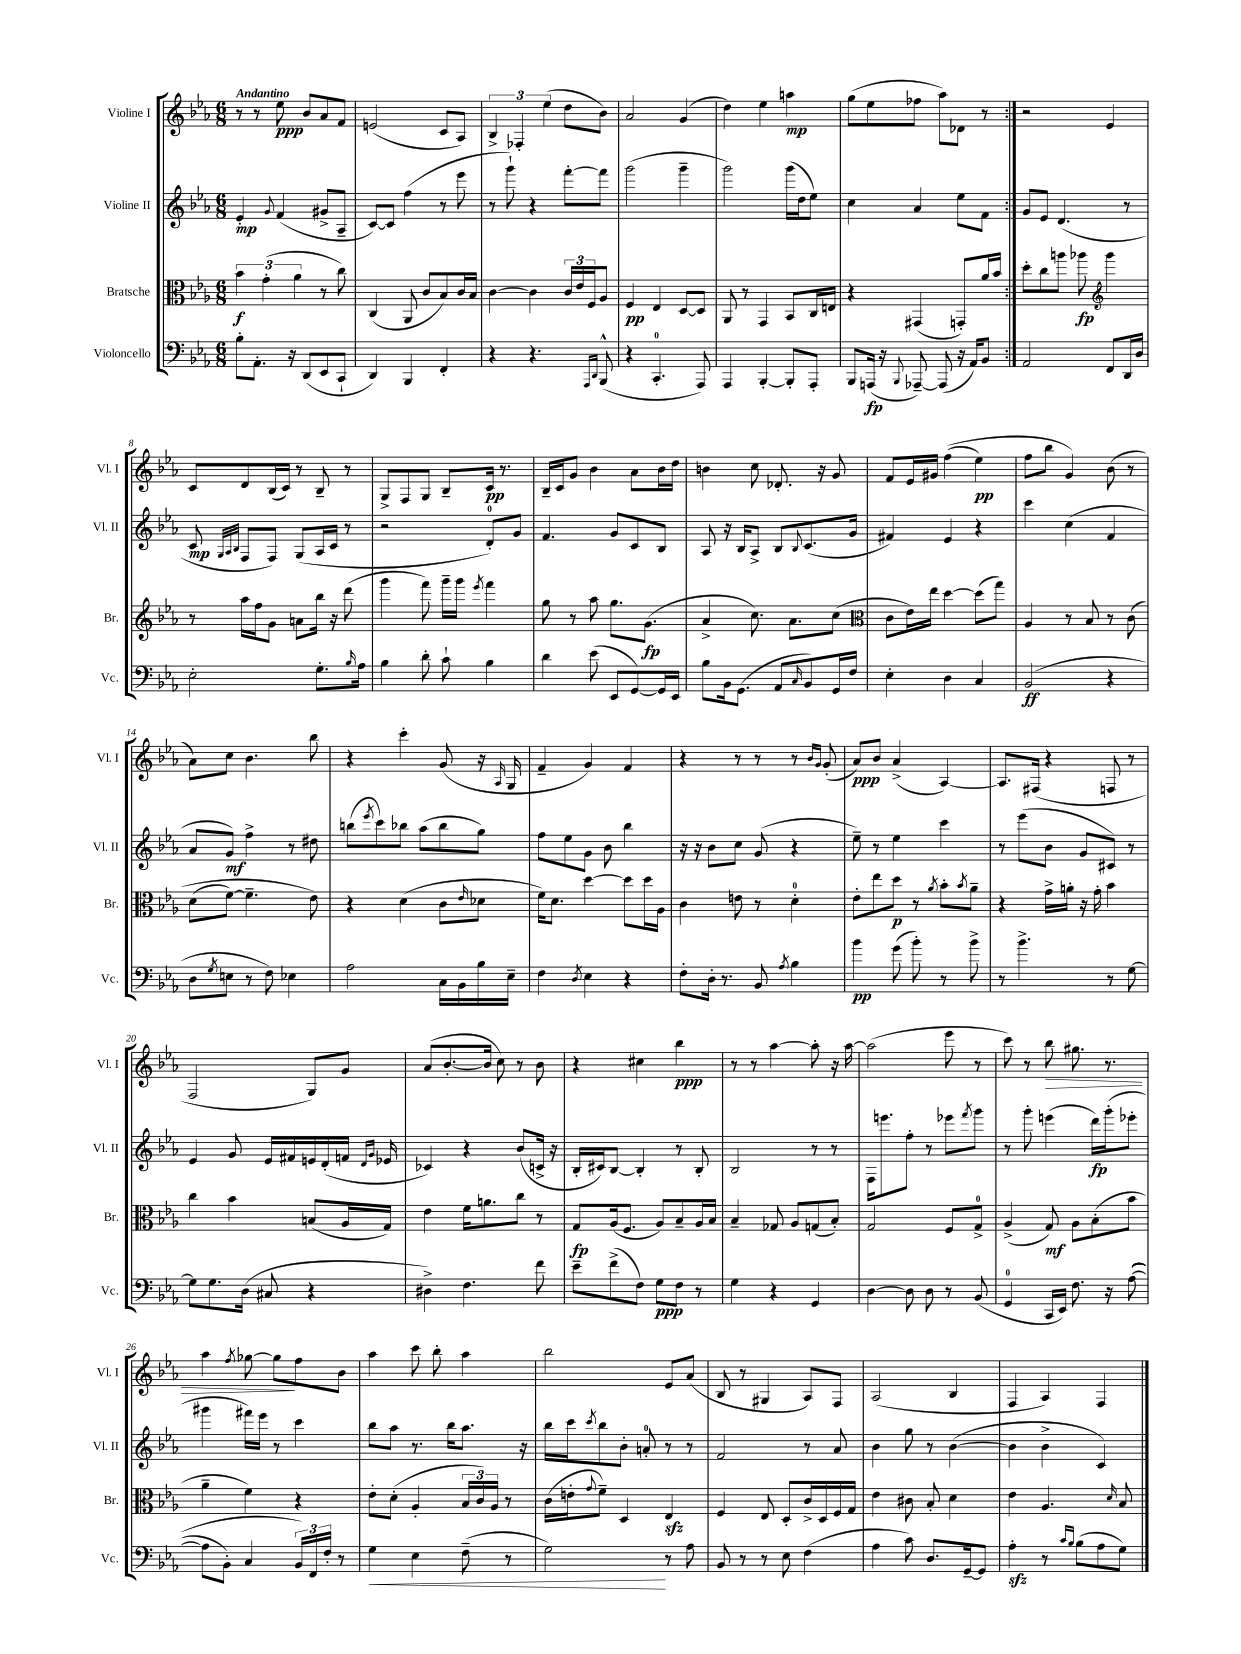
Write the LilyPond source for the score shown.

<<
\new StaffGroup <<
\new Staff = "s0" \with { instrumentName = "Violine I" shortInstrumentName = "Vl. I" } {
    \clef treble \key ees \major \numericTimeSignature \time 6/8 \tempo "Andantino"
    \repeat volta 2 { r8 r8 ees''8\ppp bes'8 aes'8 f'8 |
    e'2( c'8 aes8) |
    \tuplet 3/2 { bes4-> fes4-. ees''4( } d''8 bes'8) |
    aes'2 g'4( |
    d''4) ees''4 a''4\mp |
    g''8( ees''8 fes''8 aes''8) des'8 r8 | }
    r2 ees'4 |
    c'8 d'8 bes16( c'16) r8 bes8-- r8 |
    g8-> f8 g8 bes8-- c'16\pp r8. |
    bes16-- c'16 g'8 bes'4 aes'8 bes'16 d''16 |
    b'4 c''8 des'8.-. r16 g'8 |
    f'8 ees'16 gis'16 f''4(\( ees''4\pp) |
    f''8 bes''8 g'4\) bes'8( r8 |
    aes'8) c''8 bes'4. bes''8 |
    r4 c'''4-. g'8( r16 \grace { aes16 } g16 |
    f'4-- g'4) f'4 |
    r4 r8 r8 r8 \grace { bes'16 g'16 } g'8-.( |
    aes'8\ppp) bes'8 aes'4->( aes4~) |
    aes8. fis16( r4 f8 r8 |
    f2 g8) g'8 |
    aes'8( bes'8.~-. bes'16 c''8) r8 bes'8 |
    r4 cis''4 bes''4\ppp |
    r8 r8 aes''4~ aes''8-. r16 aes''16~ |
    aes''2( ees'''8 r8 |
    c'''8) r8 bes''8\> gis''8. r8. |
    aes''4 \acciaccatura { f''8 } ges''8~ ges''8\! f''8 bes'8 |
    aes''4 c'''8 bes''8-. aes''4 |
    bes''2 ees'8 aes'8( |
    bes8 r8 gis4 aes8) f8 |
    aes2( bes4 |
    f4 aes4) f4 \bar "|." |
}
\new Staff = "s1" \with { instrumentName = "Violine II" shortInstrumentName = "Vl. II" } {
    \clef treble \key ees \major \numericTimeSignature \time 6/8
    \repeat volta 2 { ees'4-.\mp \appoggiatura { g'8 } f'4( gis'8-> aes8-- |
    c'8~) c'8 f''4( r8 ees'''8 |
    r8 g'''8-!) r4 f'''8~-. f'''8 |
    g'''2( g'''4-- |
    g'''2) g'''16( d''16 ees''8) |
    c''4 aes'4 ees''8 f'8 | }
    g'8 ees'8 d'4.( r8 |
    c'8\mp \grace { g32 aes32 bes32 } f8 f8) g8( aes16 c'16 r8 |
    r2 d'8-0-.) g'8 |
    f'4. g'8 c'8 bes8 |
    aes8 r16 bes16 aes8-> bes8 \appoggiatura { bes8 } c'8.( g'16 |
    fis'4) ees'4 r4 |
    c'''4 c''4( f'4 |
    aes'8 g'8\mf) f''4-> r8 dis''8 |
    b''8( \acciaccatura { ees'''8 } c'''8) bes''8 aes''8( bes''8 g''8) |
    f''8 ees''8 g'8 bes'8 bes''4 |
    r16 r16 bes'8 c''8 g'8( r4 |
    ees''8--) r8 ees''4 c'''4 |
    r8 ees'''8( bes'8 g'8 cis'8) r8 |
    ees'4 g'8 ees'16 fis'16 e'16 d'16-.( f'16 \grace { d'16 g'16 } ees'16 |
    ces'4) r4 bes'8( c'16-> r16 |
    bes16-. cis'16) bes8~ bes4-. r8 bes8-. |
    bes2 r8 r8 |
    f16 e'''8. f''8-. r8 ees'''8 \acciaccatura { f'''8 } g'''8 |
    r8 g'''8-. e'''4( d'''16\fp) g'''16-.( ees'''8-. |
    gis'''4 fis'''16) ees'''16 r8 c'''4 |
    bes''8 aes''8 r8. bes''16 aes''8. r16 |
    bes''16 c'''16 \acciaccatura { c'''8 } bes''8 bes'8-. a'8-0-. r8 r8 |
    f'2 r8 aes'8 |
    bes'4 g''8 r8 bes'4~( |
    bes'4 bes'4-> c'4) \bar "|." |
}
\new Staff = "s2" \with { instrumentName = "Bratsche" shortInstrumentName = "Br." } {
    \clef alto \key ees \major \numericTimeSignature \time 6/8
    \repeat volta 2 { \tuplet 3/2 { bes'4\f g'4-.( aes'4 } r8 c''8) |
    c4( aes,8 c'8 bes8) c'16 bes16 |
    c'4~ c'4 \tuplet 3/2 { c'16 ees'16 f16 } aes8 |
    f4\pp ees4 d8~ d8 |
    aes,8 r8 g,4 bes,8 c16 e16 |
    r4 gis,4( g,8-.) aes'16 bes'16 | }
    d''8-. c''8 a''8 aes''8\fp \clef treble g'''4 |
    r8 aes''16 f''16 g'8 a'8 bes''16 r16 d'''8( |
    g'''4 f'''8) g'''16-- g'''16 \acciaccatura { ees'''8 } f'''4 |
    g''8 r8 aes''8 g''8. g'8.\fp( |
    aes'4-> c''8.) aes'8. c''8( |
    \clef alto c'8 ees'16) ees''16 d''4~ d''8( g''8) |
    aes4 r8 bes8 r8 c'8\( |
    d'8( f'8~) f'4.-- ees'8\) |
    r4 d'4( c'8 \grace { ees'16 } des'8 |
    f'16) d'8. d''4~ d''8 d''16 aes16 |
    c'4 e'8 r8 d'4-0-. |
    ees'8-. ees''8 d''8\p r8 \acciaccatura { aes'8 } bes'8-. \acciaccatura { bes'8 } aes'8-- |
    r4 g'16-> a'16-. r16 g'16-. bes'4 |
    c''4 bes'4 b8( aes16 g16) |
    ees'4 f'16 a'8. c''8 r8 |
    g8\fp aes16( f8. aes8) bes8-- aes16 bes16 |
    bes4-- ges8 aes8 g8( bes8-.) |
    g2 f8 g8-0-> |
    aes4->( g8\mf) aes8 bes8-.( bes'8 |
    aes'4-- f'4) r4 |
    ees'8-. d'8-.( aes4-. \tuplet 3/2 { bes16 c'16) aes16 } r8 |
    c'16( e'16-. \appoggiatura { g'8 } f'8--) d4 ees4\sfz |
    f4 ees8 d8-. c'16-> d16 f16 g16 |
    ees'4 cis'8 bes8-. d'4 |
    ees'4 aes4. \grace { d'16 } bes8 \bar "|." |
}
\new Staff = "s3" \with { instrumentName = "Violoncello" shortInstrumentName = "Vc." } {
    \clef bass \key ees \major \numericTimeSignature \time 6/8
    \repeat volta 2 { bes8-. aes,8.-. r16 d,8( ees,8 c,8-! |
    d,4) bes,,4 f,4-. |
    r4 r4. \grace { aes,,16 d,16 } bes,,8-^( |
    r4 c,4.-0-. aes,,8) |
    aes,,4 bes,,4~-. bes,,8-. aes,,8-. |
    bes,,8 a,,16\fp( r16 \appoggiatura { bes,,8 } aes,,8~--) aes,,8( r16 aes,16) bes,8 | }
    aes,2 f,8 d,16 d16 |
    ees2-. g8.-. \grace { bes16 } aes16 |
    bes4 d'8-. c'8-! bes4 |
    d'4 ees'8( ees,8 g,8~) g,16 ees,16 |
    bes8 bes,16 g,8.( aes,8 \grace { c16 } bes,8) g,16 f16 |
    ees4-. d4 c4 |
    bes,2\ff( r4 |
    d8 \acciaccatura { g8 } e8 r8 f8) ees4 |
    aes2 c16 bes,16 bes16 ees16-- |
    f4 \acciaccatura { d8 } ees4 r4 |
    f8-. d16-. r8. bes,8 \acciaccatura { aes8 } bes4 |
    bes'4\pp g'8( bes'8-.) r8 bes'8-> |
    r8 bes'4.-> r8 g8~ |
    g8 g8. d16( cis8 r4 |
    dis4->) f4. f'8 |
    ees'8-- f'8->( f8) g8\ppp f8 r8 |
    g4 r4 g,4 |
    d4~ d8 d8 r8 bes,8( |
    g,4-0 c,16 ees,16) f8. r16 aes8~(\( |
    aes8 bes,8-.) c4 \tuplet 3/2 { bes,16\) f,16 f16-. } r8 |
    g4\< ees4 f8--( r8 |
    g2\!) r8 aes8 |
    bes,8 r8 r8 ees8 f4( |
    aes4 c'8) d8. g,16~-- g,8 |
    aes4-.\sfz r8 \grace { c'16 bes16 } bes8( aes8 g8) \bar "|." |
}
>>
>>
